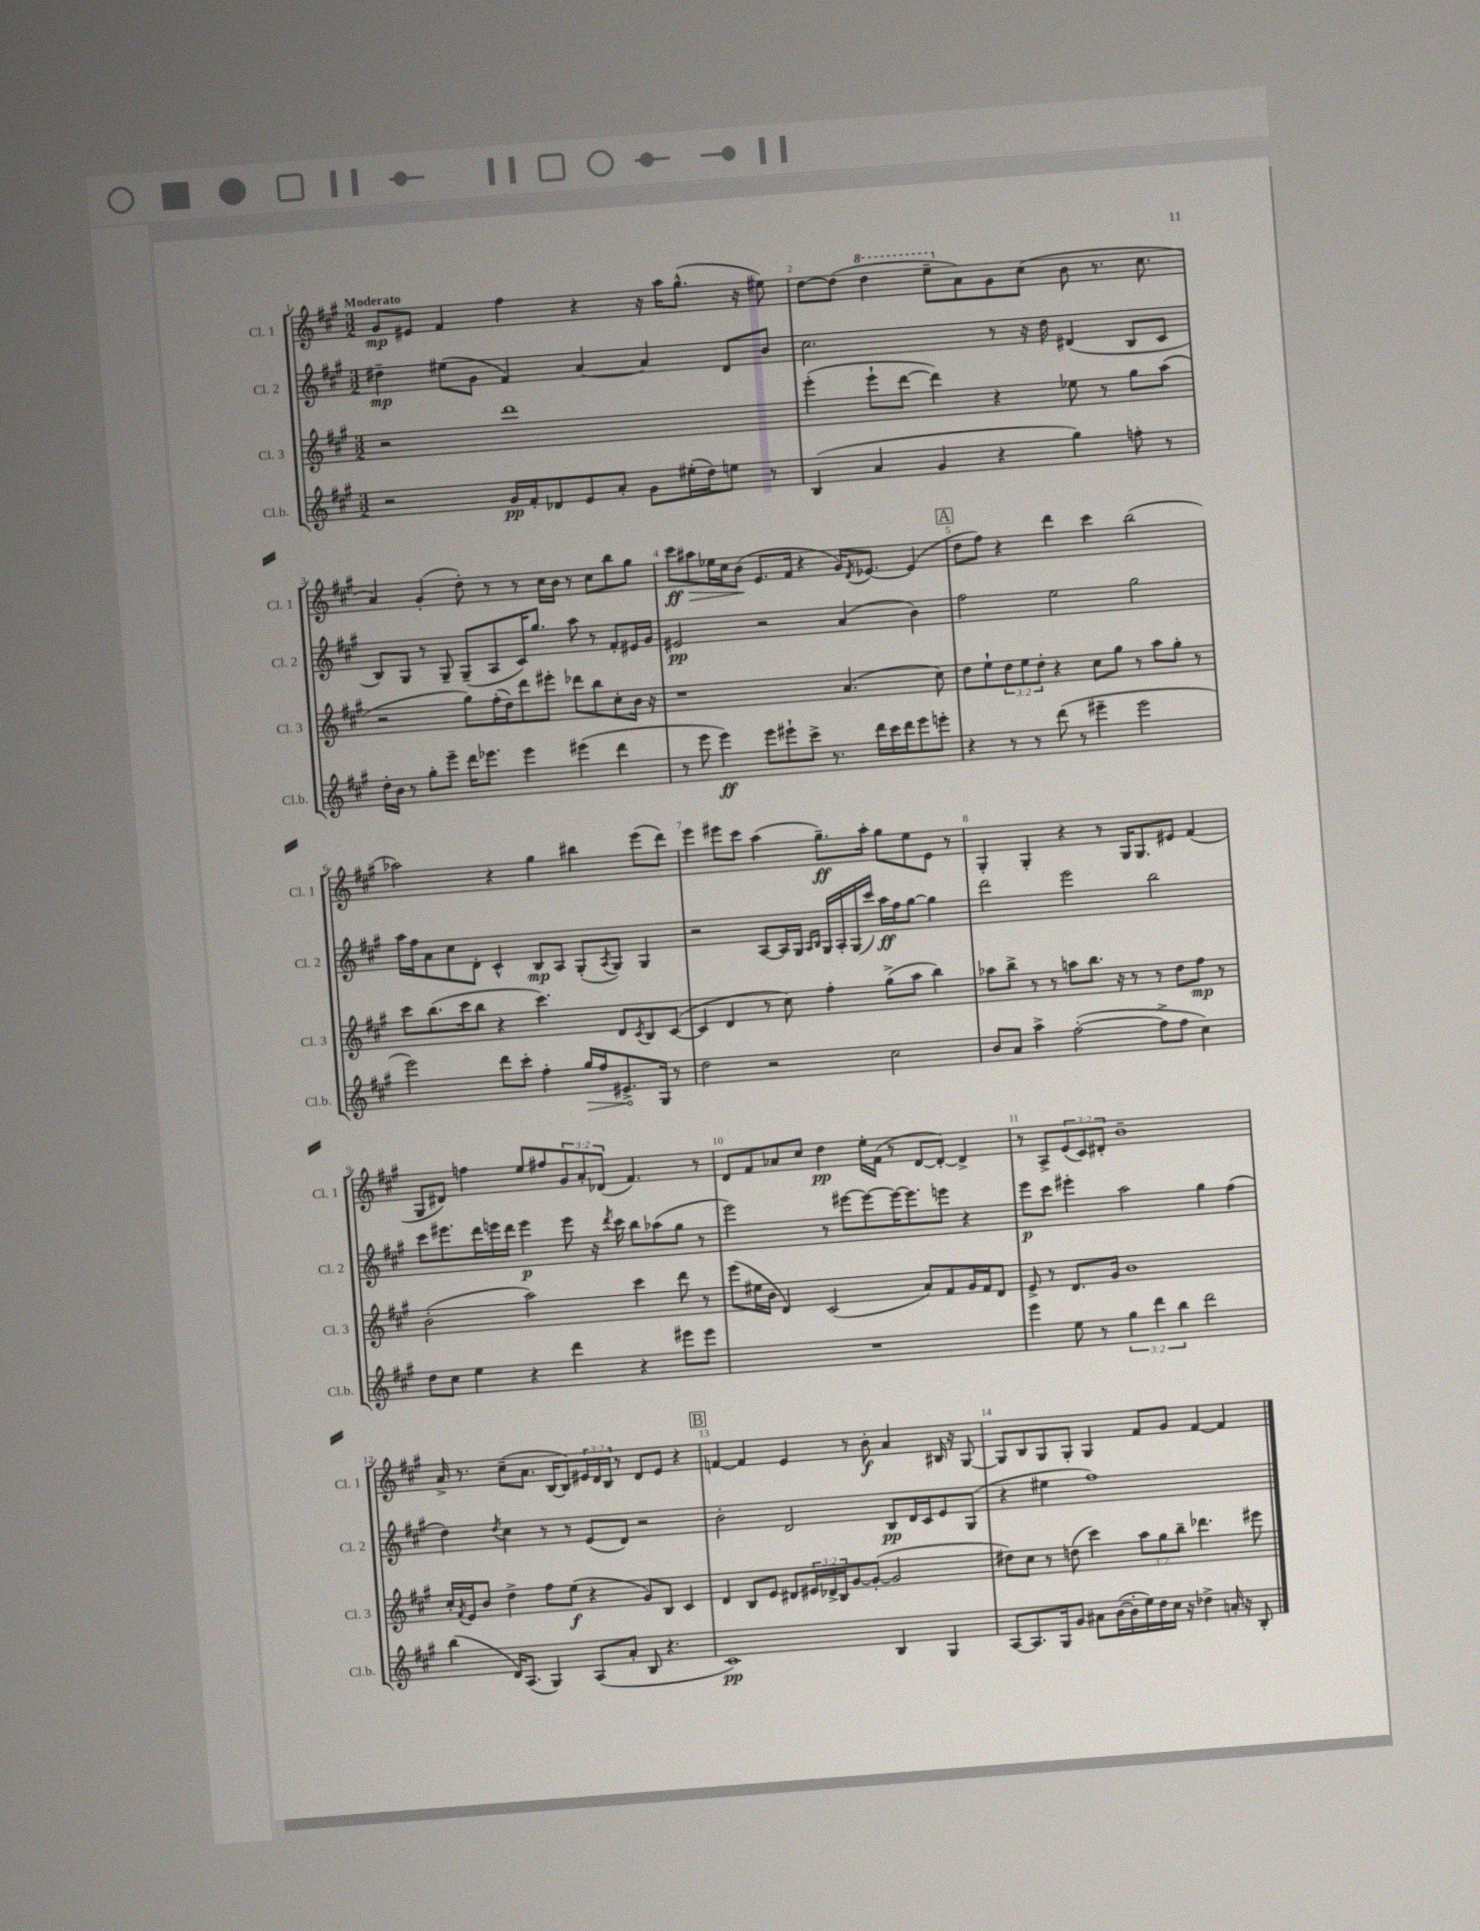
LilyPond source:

<<
\new StaffGroup <<
\new Staff = "s0" \with { instrumentName = "Cl. 1" shortInstrumentName = "Cl. 1" } {
    \clef treble \key a \major \numericTimeSignature \time 3/2 \override Staff.TupletNumber.text = #tuplet-number::calc-fraction-text \tempo "Moderato"
    gis'8\mp eis'8 fis'4 fis''4 r4 r16 a''16 gis''8.-^( r16 eis''8) |
    d''8~ d''8( \ottava #1 d'''4 e'''8-- \ottava #0 a'8) gis'8 cis''8( b'8 r8. cis''8. |
    a'4) gis'4-.( d''8-.) r8 r8 cis''16 b'16 r8 cis''8 b''8 gis''8 |
    cis'''8\ff ais''8\> ees''16 cis''16 b'8\!( e'8. fis'16 r4 gis'16) \acciaccatura { d'8 } ees'8.~ ees'4( |
    \mark \markup { \box "A" } d''8 fis''8) r4 d'''4 cis'''4 b''2( |
    aes''2) r4 gis''4 bis''4 e'''8( d'''8) |
    e'''4 eis'''8 cis'''8 a''4( gis''8.--\ff) a''16-. gis''8 e''8 e'8 r8 |
    gis4-. gis4-. r4 r8 gis16 gis8. eis'8 fis'4( |
    gis8 dis'8) f''4 e''8 fis''8 \tuplet 3/2 { gis'8 a'8-. des'8( } fis'4.) r8 |
    d'8 fis'8 aes'8 cis''8 d''4\pp e''16-. fis'16( r8 d'8~ d'8~-.) d'4-> |
    r8 a8-> \tuplet 3/2 { e'8( cis'8) dis'8-. } b'1-- |
    a'16-> r8. cis''8--( a'8. b16~ b8) \tuplet 3/2 { eis'16 d'16 b16 } r8 d'8 eis'8 r4 |
    \mark \markup { \box "B" } f'4~ f'4 e'4 r8 b'8-.\f a'4 bis16 r16 gis8~ |
    gis8 b8 gis8 gis8-. gis4 fis'8 gis'8 fis'4~ fis'4 \bar "|." |
}
\new Staff = "s1" \with { instrumentName = "Cl. 2" shortInstrumentName = "Cl. 2" } {
    \clef treble \key a \major \numericTimeSignature \time 3/2
    dis''4--\mp eis''8( gis'8 fis'4) a'4~ a'4 d'8 b'8 |
    cis''2. r8 r16 d''16 dis'4( b8 cis'8 |
    b8) gis8 r8 gis8-- gis8--( a8 cis'16) gis''8. a''8 r8 fis'8-. eis'16 gis'16 |
    eis'2\pp r2 a'4( b'4) |
    \mark \markup { \box "A" } fis''2 e''2 gis''2 |
    a''16 fis''16 a'8 cis''8 d'8-. cis'4-^ b8\mp a8 gis8-.( \acciaccatura { a8 } gis8) gis4 |
    r2 a8~ a16 gis16 \grace { a16 b16 } gis16 a16-. gis16( cis'''16) a''16\ff fis''16 gis''8~ gis''4 |
    d'''2 e'''2 b''2 |
    cis'''8 eis'''8. d'''16 e'''16 d'''16 e'''4\p e'''8 r16 \acciaccatura { d'''8 } cis'''16 b''8 aes''8( gis''8 r8 |
    e'''2) r8 eis'''8~ eis'''8~ eis'''16~ eis'''8. e'''8 r4 |
    e'''8\p cis'''8 eis'''4-. a''2 gis''4 fis''4( |
    d''4) \acciaccatura { d''8 } cis''4 r8 r8 e'8( d'8) r2 |
    \mark \markup { \box "B" } b'2-. d'2 b8\pp d'16 cis'16 e'8 gis8( |
    r4 eis''4 fis''1) \bar "|." |
}
\new Staff = "s2" \with { instrumentName = "Cl. 3" shortInstrumentName = "Cl. 3" } {
    \clef treble \key a \major \numericTimeSignature \time 3/2 \override Staff.TupletNumber.text = #tuplet-number::calc-fraction-text
    r2 d'''1 |
    e'''4-.( e'''8-! d'''8~ d'''4) r4 ees''8 r8 gis''8 a''8( |
    r2 gis''8) fis''16-.( d''16) d'''8 eis'''8-. des'''8 b''8 cis''8-. b'16 r16 |
    r1 a'4.( cis''8) |
    \mark \markup { \box "A" } d''8 e''8-! \tuplet 3/2 { d''8 e''8 d''8-. } r4 cis''8 gis''8 r8 a''8 gis''8-. r8 |
    cis'''8 b''8.( cis'''16 b''8 r4 cis'''4.) d'8 \acciaccatura { cis'8 } b8 cis'8~( |
    cis'4 d'4 r8 cis''8) fis''4-. gis''8->( a''8 b''4) |
    aes''8 b''8-> r8 r8 a''8 b''8. r16 r8 r8 d''8 fis''8\mp r8 |
    b'2-.( a''2) cis'''4 d'''8 r8 |
    e'''8( eis''16 b'16 d'4) cis'2( a'8) fis'8 gis'16 fis'16 d'8 |
    e'8-> r8 d'8. gis'16 b'1 |
    cis''16-. \acciaccatura { fis'8 } e'16 b'8 d''4-> fis''8 e''8\f( r4 gis'8) b8 cis'4 |
    \mark \markup { \box "B" } d'4 b8 e'8 dis'8 \tuplet 3/2 { eis'16 des'16-> b16 } gis'8~ gis'8~-.( gis'2 |
    dis''8) cis''8 r8 d''8( cis'''4) \tuplet 3/2 { a''8 gis''8 b''8-- } des'''4. eis'''8 \bar "|." |
}
\new Staff = "s3" \with { instrumentName = "Cl.b." shortInstrumentName = "Cl.b." } {
    \clef treble \key a \major \numericTimeSignature \time 3/2 \override Staff.TupletNumber.text = #tuplet-number::calc-fraction-text
    r2 gis'16\pp fis'16-. des'8 e'8 a'8-. gis'8 eis''16-.( d''16) e''8 r8 |
    b4( a'4 gis'4 r4 gis''4) f''8-. r8 |
    d''16-. b'16 r8 gis''8-. e'''8-- d'''16 ees'''8. ees'''4 eis'''4( d'''4 |
    r8 e'''8 e'''4\ff) e'''8 eis'''8-! cis'''8-> r8. d'''16 cis'''16 d'''16 eis'''8 e'''8-. |
    \mark \markup { \box "A" } r4 r8 r8 d'''8( r8 eis'''4-- eis'''2 |
    e'''2) d'''8 cis'''8-. fis''4-. \once \override Hairpin.circled-tip = ##t gis''16\> fis''16 eis'8.->\! gis16 r8 |
    d''2 r2 cis''2 |
    b'8 a'8 a''4-> fis''2~-.( fis''8-> fis''8 cis''4) |
    d''8 cis''8 e''4 r4 d'''4 r4 eis'''8 eis'''8 |
    R1. |
    e'''4 e''8 r8 \tuplet 3/2 { gis''4 d'''4 b''4 } d'''2 |
    b''4( d'16) a8.( gis4) a8( a'8-. b8 r4. |
    \mark \markup { \box "B" } cis'1\pp) b4 gis4 |
    a8~ a8. gis16 gis'8 ais'8 b'16~( b'16-. e''16) d''16 cis''16 r16 des''4-> a'16-. r16 b8-. \bar "|." |
}
>>
>>
\layout { \context { \Score \override BarNumber.break-visibility = ##(#f #t #t) barNumberVisibility = #all-bar-numbers-visible } }
